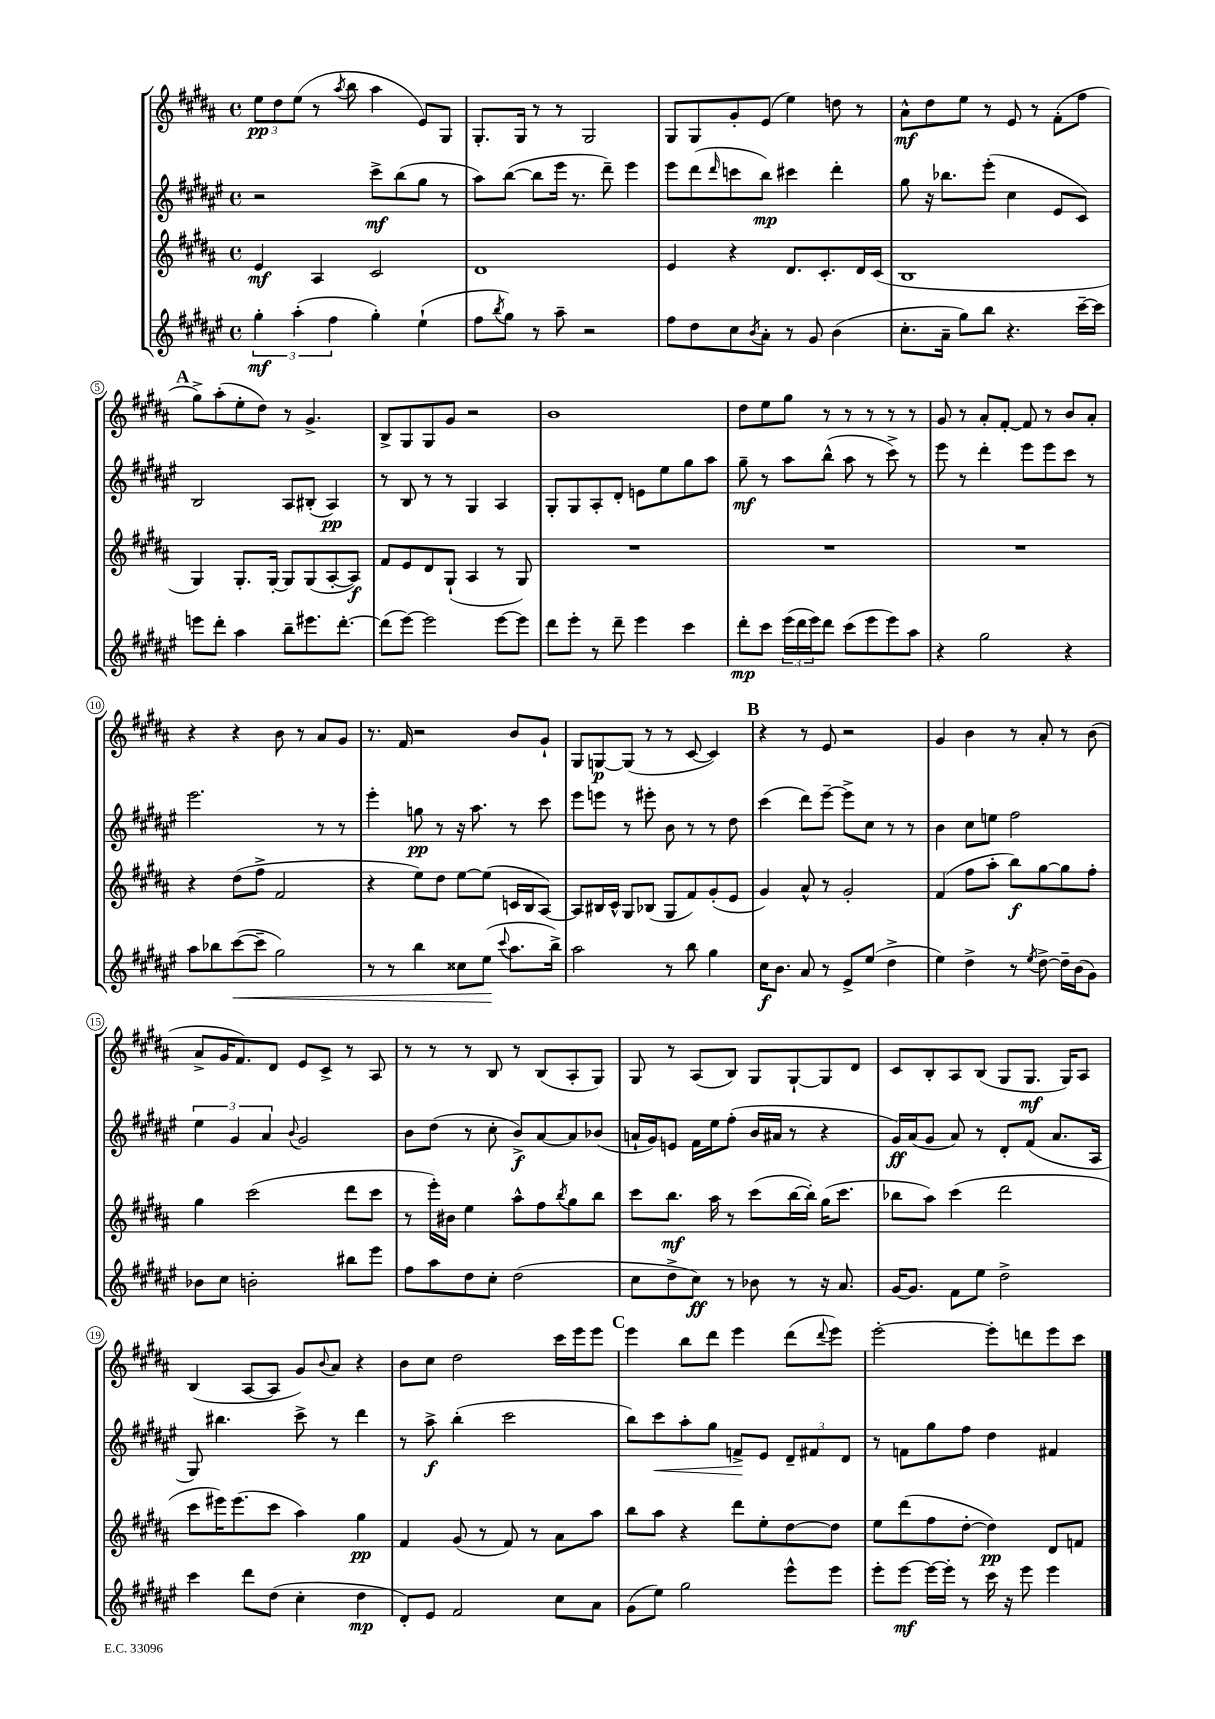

**kern	**kern	**kern	**kern
*staff4	*staff3	*staff2	*staff1
*clefG2	*clefG2	*clefG2	*clefG2
*k[f#c#g#d#a#e#]	*k[f#c#g#d#a#]	*k[f#c#g#d#a#e#]	*k[f#c#g#d#a#]
*M4/4	*M4/4	*M4/4	*M4/4
*met(c)	*met(c)	*met(c)	*met(c)
6gg#'	4e	2r	12ee
.	.	.	12dd#
(6aa#'	.	.	(12ee
.	4A#	.	8r
6ff#	.	.	.
.	.	.	8qaa#
.	.	.	8bb
4gg#')	2c#	8ccc#^	4aa#
.	.	(8bb	.
(4ee#`	.	8gg#	8e)
.	.	8r	8G#
=	=	=	=
8ff#	1d#	8aa#)	8.G#'
8qbb	.	.	.
8gg#)	.	([8bb	.
.	.	.	16G#
8r	.	8bb]	8r
8aa#~	.	16eee#	8r
.	.	8.r	.
2r	.	.	2G#
.	.	8ddd#~)	.
.	.	4eee#	.
=	=	=	=
8ff#	4e	8eee#	8G#
8dd#	.	(8ddd#	8G#
.	.	16qqddd#	.
8cc#	4r	8ccc	8g#'
8qb	.	.	.
8a#'	.	8bb)	(8e
8r	8.d#	4ccc#	4ee)
8g#	.	.	.
.	8.c#'	.	.
(4b	.	4ddd#'	8dd
.	16d#	.	8r
.	(16c#	.	.
=	=	=	=
8.cc#'	1B	8gg#	8a#^^
.	.	16r	8dd#
16a#~	.	8.bb-	.
8gg#)	.	.	8ee
8bb	.	(8eee#'	8r
4.r	.	4cc#	8e
.	.	.	8r
.	.	8e#	(8f#'
[16ccc#~	.	8c#)	8ff#
16ccc#]	.	.	.
=	=	=	=
8eee	4G#)	2B	8gg#^)
8ddd#'	.	.	(8aa#'
4aa#	8.G#'	.	8ee'
.	.	.	8dd#)
.	[16G#'	.	.
8bb~	8G#]	8A#	8r
8.eee#	(8G#	(8B#'	4.g#^
.	[8A#'	4A#)	.
[8.ddd#'	.	.	.
.	8A#])	.	.
=	=	=	=
(8ddd#]	8f#	8r	8B^
[8eee#)	8e	8B	8G#
2eee#]	8d#	8r	8G#
.	(8G#`	8r	8g#
.	4A#	4G#	2r
[8eee#	8r	4A#	.
8eee#]	8G#)	.	.
=	=	=	=
8ddd#	1r	8G#'	1b
8eee#'	.	8G#	.
8r	.	8A#'	.
8ddd#~	.	8d#'	.
4eee#	.	8e	.
.	.	8ee#	.
4ccc#	.	8gg#	.
.	.	8aa#	.
=	=	=	=
8ddd#'	1r	8gg#~	8dd#
8ccc#	.	8r	8ee
(24eee#	.	8aa#	8gg#
24ddd#	.	.	.
24eee#)	.	.	.
8ddd#	.	(8bb^^	8r
(8ccc#	.	8aa#	8r
8eee#	.	8r	8r
8eee#)	.	8ccc#^)	8r
8aa#	.	8r	8r
=	=	=	=
4r	1r	8eee#	8g#
.	.	8r	8r
2gg#	.	4ddd#'	8a#'
.	.	.	[8f#'
.	.	8eee#	8f#]
.	.	8eee#	8r
4r	.	8ccc#	8b
.	.	8r	8a#'
=	=	=	=
8aa#	4r	2.eee#	4r
8bb-	.	.	.
([8ccc#	(8dd#	.	4r
8ccc#~]	8ff#^	.	.
2gg#)	2f#	.	8b
.	.	.	8r
.	.	8r	8a#
.	.	8r	8g#
=	=	=	=
8r	4r	4eee#'	8.r
8r	.	.	.
.	.	.	16f#
4bb	8ee)	8gg	2r
.	8dd#	8r	.
8cc##	[8ee	16r	.
.	.	8.aa#	.
(8ee#	(8ee]	.	.
8qqccc#	.	.	.
8.aa#	16c	8r	8b
.	16B	.	.
.	[8A#)	8ccc#	8g#`
16bb^)	.	.	.
=	=	=	=
2aa#	8A#]	8eee#	8G#
.	16B#	8eee	[8G
.	16c#^^	.	.
.	8G#	8r	(8G]
.	(8B-	8eee#'	8r
8r	8G#	8b	8r
8bb	8f#)	8r	[8c#
4gg#	(8g#'	8r	4c#])
.	8e	8dd#	.
=	=	=	=
16cc#	4g#)	(4ccc#	4r
8.b	.	.	.
8a#	8a#^^	8ddd#)	8r
8r	8r	[8eee#~	8e
8e#^	2g#'	8eee#^]	2r
(8ee#	.	8cc#	.
4dd#^	.	8r	.
.	.	8r	.
=	=	=	=
4ee#)	(4f#	4b	4g#
4dd#^	8ff#	8cc#	4b
.	8aa#'	8ee	.
8r	8bb)	2ff#	8r
8qee#	.	.	.
[8dd#^	[8gg#	.	8a#'
16dd#~]	8gg#]	.	8r
(16b	.	.	.
8g#)	8ff#'	.	(8b
=	=	=	=
8b-	4gg#	6ee#	8a#^
8cc#	.	.	16g#
.	.	6g#	.
.	.	.	8.f#)
2b'	(2ccc#	.	.
.	.	6a#	.
.	.	.	8d#
.	.	8qqb	.
.	.	2g#	8e
.	.	.	8c#^
8bb#	8ddd#	.	8r
8eee#	8ccc#	.	8A#
=	=	=	=
8ff#	8r	8b	8r
8aa#	16eee')	(8dd#	8r
.	16b#	.	.
8dd#	4ee	8r	8r
8cc#'	.	8cc#'	8B
(2dd#	8aa#^^	8b^)	8r
.	8ff#	[8a#	(8B
.	8qbb	.	.
.	8gg#	8a#]	8A#'
.	8bb	(8b-	8G#)
=	=	=	=
8cc#	8ccc#	16a`	8G#
.	.	16g#)	.
8dd#^	8.bb	8e	8r
8cc#)	.	16f#	(8A#
.	16aa#	16ee#	.
8r	8r	(8ff#'	8B)
8b-	(8ccc#	16b	8G#
.	.	16a#	.
8r	[16bb	8r	[8G#`
.	16bb'])	.	.
16r	(16gg#	4r	8G#]
8.a#	8.ccc#	.	.
.	.	.	8d#
=	=	=	=
[16g#	8bb-	16g#)	8c#
8.g#]	.	(16a#	.
.	8aa#)	8g#	8B'
8f#	(4ccc#	8a#)	8A#
8ee#	.	8r	(8B
2dd#^	2ddd#	8d#'	8G#
.	.	(8f#	8.G#
.	.	8.a#	.
.	.	.	16G#)
.	.	.	8A#
.	.	16A#	.
=	=	=	=
4ccc#	8ccc#	8G#)	(4B
.	16eee#)	4.bb#	.
.	(8.eee#	.	.
8ddd#	.	.	[8A#
(8dd#	8ccc#	.	8A#]
4cc#'	4aa#)	8ccc#^	8g#)
.	.	.	8qqb
.	.	8r	8a#
4dd#	4gg#	4ddd#	4r
=	=	=	=
8d#')	4f#	8r	8b
8e#	.	8aa#^	8cc#
2f#	(8g#	(4bb'	2dd#
.	8r	.	.
.	8f#)	2ccc#	.
.	8r	.	.
8cc#	8a#	.	16ccc#
.	.	.	16eee
8a#	8aa#	.	8eee
=	=	=	=
(8g#	8bb	8bb)	4eee
8ee#)	8aa#	8ccc#	.
2gg#	4r	8aa#'	8bb
.	.	8gg#	8ddd#
.	8ddd#	8f^	4eee
.	8ee'	8e#	.
8eee#^^	[8dd#	12d#~	(8ddd#
.	.	12f#	.
.	.	.	8qqddd#
8eee#	8dd#]	.	8eee)
.	.	12d#	.
=	=	=	=
8eee#'	8ee	8r	[2eee'
[8eee#	(8ddd#	8f	.
16eee#_	8ff#	8gg#	.
16eee#']	.	.	.
8r	[8dd#'	8ff#	.
16ccc#	4dd#])	4dd#	8eee']
16r	.	.	.
8eee#	.	.	8ddd
4eee#	8d#	4f#	8eee
.	8f	.	8ccc#
==	==	==	==
*-	*-	*-	*-
